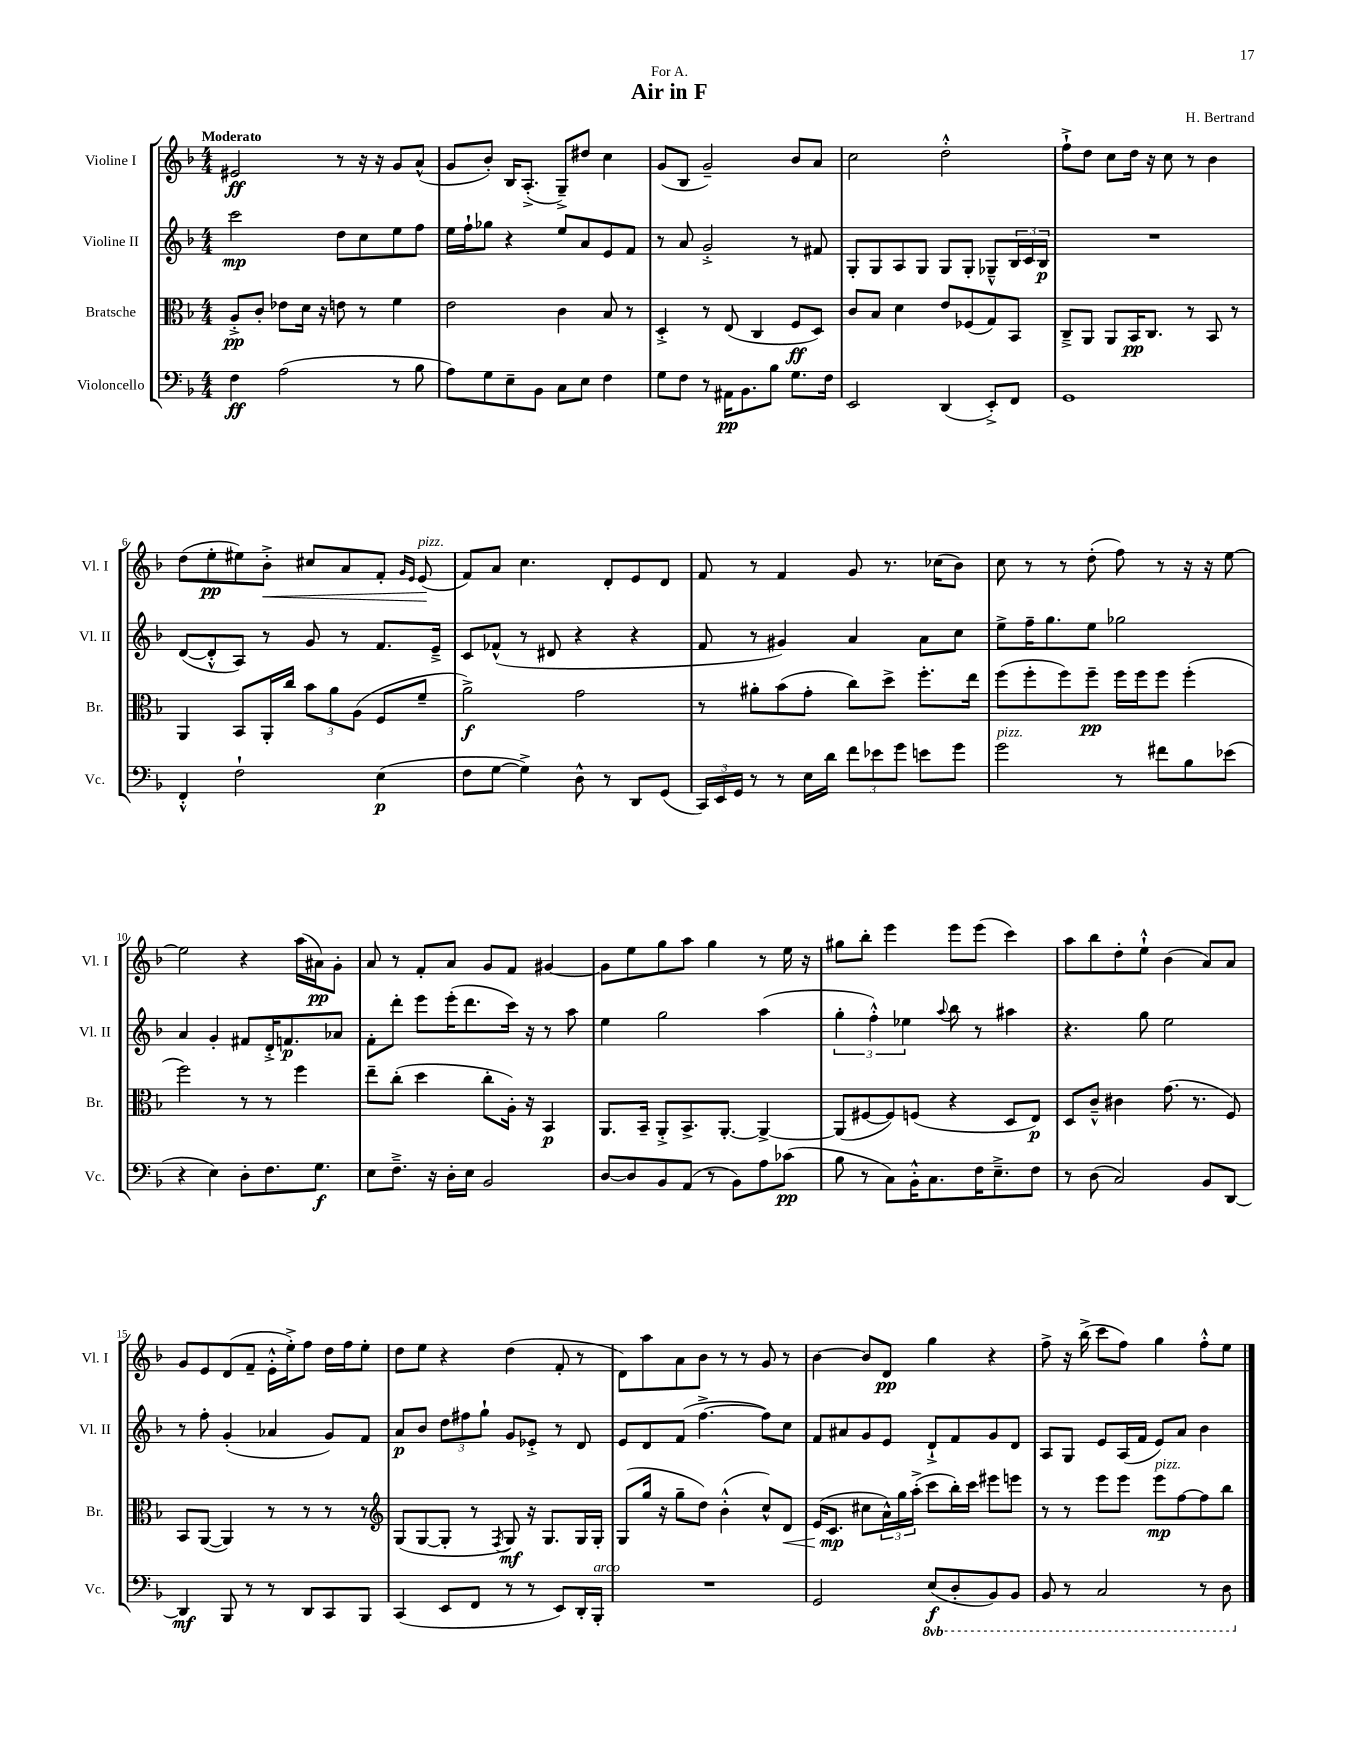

**kern	**dynam	**kern	**dynam	**kern	**dynam	**kern	**dynam
*part4	*part4	*part3	*part3	*part2	*part2	*part1	*part1
*staff4	*staff4	*staff3	*staff3	*staff2	*staff2	*staff1	*staff1
*I"Violoncello	*	*I"Bratsche	*	*I"Violine II	*	*I"Violine I	*
*I'Vc.	*	*I'Br.	*	*I'Vl. II	*	*I'Vl. I	*
*clefF4	*	*clefC3	*	*clefG2	*	*clefG2	*
*k[b-]	*	*k[b-]	*	*k[b-]	*	*k[b-]	*
*M4/4	*	*M4/4	*	*M4/4	*	*M4/4	*
=1	=1	=1	=1	=1	=1	=1	=1
!	!	!	!	!	!	!LO:TX:a:B:t=Moderato	!
4F\	ff	8A'^/L	pp	2ccc\	mp	2e#X/	ff
.	.	8c'/J	.	.	.	.	.
(2A\	.	8e-X\L	.	.	.	.	.
.	.	16d\Jk	.	.	.	.	.
.	.	16r	.	.	.	.	.
.	.	8en\	.	8dd\L	.	8r	.
.	.	8r	.	8cc\	.	16r	.
.	.	.	.	.	.	16r	.
8r	.	4f\	.	8ee\	.	8g/L	.
8B-\	.	.	.	8ff\J	.	(8a^^/J	.
=2	=2	=2	=2	=2	=2	=2	=2
8A\L)	.	2e\	.	16ee\LL	.	8g/L	.
.	.	.	.	16ff`\J	.	.	.
8G\	.	.	.	8gg-X\J	.	8b-'/J)	.
8E~\	.	.	.	4r	.	16B-/KL	.
.	.	.	.	.	.	(8.A'^/J	.
8BB-\J	.	.	.	.	.	.	.
8C\L	.	4c\	.	8ee/L	.	8G~^/L)	.
8E\J	.	.	.	8a/	.	8dd#X/J	.
4F\	.	8B-/	.	8e/	.	4cc\	.
.	.	8r	.	8f/J	.	.	.
=3	=3	=3	=3	=3	=3	=3	=3
8G\L	.	4D'^/	.	8r	.	(8g/L	.
8F\J	.	.	.	8a/	.	8B-/J	.
8r	.	8r	.	2g'^/	.	2g~/)	.
16AA#X\KL	pp	(8E/	.	.	.	.	.
8.BB-\	.	.	.	.	.	.	.
.	.	4C/	.	.	.	.	.
8B-\J	.	.	.	.	.	.	.
8.G\L	.	8F/L	ff	8r	.	8b-/L	.
.	.	8D/J)	.	8f#X/	.	8a/J	.
16F\Jk	.	.	.	.	.	.	.
=4	=4	=4	=4	=4	=4	=4	=4
2EE/	.	8c/L	.	8G'/L	.	2cc\	.
.	.	8B-/J	.	8G/	.	.	.
.	.	4d\	.	8A/	.	.	.
.	.	.	.	8G/J	.	.	.
(4DD/	.	8e/L	.	8G/L	.	2dd'^^\	.
.	.	(8F-X/	.	8G'/J	.	.	.
8EE'^/L)	.	8G/)	.	8G-X~^^/L	.	.	.
8FF/J	.	8BB-/J	.	24B-/L	.	.	.
.	.	.	.	24c/	.	.	.
.	.	.	.	24B-/JJ	p	.	.
=5	=5	=5	=5	=5	=5	=5	=5
1GG	.	8C~^/L	.	1r	.	8ff`^\L	.
.	.	8AA/J	.	.	.	8dd\J	.
.	.	8AA/L	.	.	.	8cc\L	.
.	.	16BB-/K	pp	.	.	16dd\Jk	.
.	.	8.C/J	.	.	.	16r	.
.	.	.	.	.	.	8cc\	.
.	.	8r	.	.	.	8r	.
.	.	8BB-/	.	.	.	4b-\	.
.	.	8r	.	.	.	.	.
!!LO:LB:g=z
=6	=6	=6	=6	=6	=6	=6	=6
4FF'^^/	.	4AA/	.	([8d/L	.	(8dd\L	.
.	.	.	.	8d'^^/]	.	8ee'\	pp
2F`\	.	8BB-/L	.	8A/J)	.	8ee#X\)	.
!	!	!	!	!	!	!	!LO:HP:b
.	.	16AA'/L	.	8r	.	8b-'^\J	<
.	.	16cc/JJ	.	.	.	.	.
.	.	12b-\L	.	8g/	.	8cc#X/L	.
.	.	12a\	.	.	.	.	.
.	.	.	.	8r	.	8a/	.
.	.	(12A\J	.	.	.	.	.
(4E\	p	8F/L	.	8.f/L	.	8f'/J	.
.	.	.	.	.	.	16qqg/LL	.
.	.	.	.	.	.	16qqe/JJ	.
!	!	!	!	!	!	!LO:TX:a:i:t=pizz.	!
.	.	8f~/J	.	.	.	(8e/	.
.	.	.	.	16e~^/Jk	.	.	.
.	.	.	.	.	.	.	[
=7	=7	=7	=7	=7	=7	=7	=7
8F\L	.	2a^\)	f	8c/L	.	8f/L)	.
[8G\J	.	.	.	(8f-X^^/J	.	8a/J	.
4G^\])	.	.	.	8r	.	4.cc\	.
.	.	.	.	8d#X/	.	.	.
8D^^\	.	2g\	.	4r	.	.	.
8r	.	.	.	.	.	8d'/L	.
8DD/L	.	.	.	4r	.	8e/	.
(8GG/J	.	.	.	.	.	8d/J	.
=8	=8	=8	=8	=8	=8	=8	=8
24CC/LL)	.	8r	.	8f/	.	8f/	.
24EE/	.	.	.	.	.	.	.
24GG/JJ	.	.	.	.	.	.	.
8r	.	8a#X'\L	.	8r	.	8r	.
8r	.	(8b-\	.	4g#X/)	.	4f/	.
16E\LL	.	8g'\J	.	.	.	.	.
16d\JJ	.	.	.	.	.	.	.
12f\L	.	8cc\L)	.	4a/	.	8g/	.
12e-X\	.	.	.	.	.	.	.
.	.	8dd^\J	.	.	.	8.r	.
12g\J	.	.	.	.	.	.	.
8en\L	.	8.ff'\L	.	8a\L	.	.	.
.	.	.	.	.	.	(16cc-X\KL	.
8g\J	.	.	.	8cc\J	.	8b-\J)	.
.	.	16ee\Jk	.	.	.	.	.
=9	=9	=9	=9	=9	=9	=9	=9
!LO:TX:a:i:t=pizz.	!	!	!	!	!	!	!
2g\	.	(8ff\L	.	8ee^\L	.	8cc\	.
.	.	8ff'\	.	16ff~\K	.	8r	.
.	.	.	.	8.gg\	.	.	.
.	.	8ff\)	.	.	.	8r	.
.	.	8ff~\J	pp	8ee\J	.	(8dd'\	.
8r	.	16ff\LL	.	2gg-X\	.	8ff\)	.
.	.	16ff\J	.	.	.	.	.
8f#X\L	.	8ff\J	.	.	.	8r	.
8B-\	.	(4ff'\	.	.	.	16r	.
.	.	.	.	.	.	16r	.
(8e-X\J	.	.	.	.	.	[8ee\	.
!!LO:LB:g=z
=10	=10	=10	=10	=10	=10	=10	=10
4r	.	2ff\)	.	4a/	.	2ee\]	.
4E\)	.	.	.	4g'/	.	.	.
8D'\L	.	8r	.	8f#X/L	.	4r	.
8.F\	.	8r	.	16d'^/K	.	.	.
.	.	.	.	8.fn/	p	.	.
.	.	4ff\	.	.	.	(16aa\LL	.
8.G\J	f	.	.	.	.	16a#X\J)	pp
.	.	.	.	8a-X/J	.	8g'\J	.
=11	=11	=11	=11	=11	=11	=11	=11
8E\L	.	8ee~\L	.	8f'\L	.	8a/	.
8.F~^\J	.	(8cc'\J	.	8ddd'\J	.	8r	.
.	.	4dd\	.	8eee\L	.	8f'/L	.
16r	.	.	.	.	.	.	.
16D'\LL	.	.	.	(16eee'\K	.	8a/J	.
16E\JJ	.	.	.	8.ddd\	.	.	.
2BB-/	.	8cc'\L	.	.	.	8g/L	.
.	.	16A'\Jk)	.	16ccc\Jk)	.	8f/J	.
.	.	16r	.	16r	.	.	.
.	.	4BB-/	p	8r	.	[4g#X/	.
.	.	.	.	8aa\	.	.	.
=12	=12	=12	=12	=12	=12	=12	=12
[8D/L	.	8.AA/L	.	4ee\	.	8g#\L]	.
8D/]	.	.	.	.	.	8ee\	.
.	.	16BB-~/Jk	.	.	.	.	.
8BB-/	.	8AA'^/L	.	2gg\	.	8gg\	.
(8AA/J	.	8.BB-^/	.	.	.	8aa\J	.
8r	.	.	.	.	.	4gg\	.
.	.	[8.AA'/J	.	.	.	.	.
8BB-\L)	.	.	.	.	.	.	.
8A\	.	4AA^/_	.	(4aa\	.	8r	.
(8c-X\J	pp	.	.	.	.	16ee\	.
.	.	.	.	.	.	16r	.
=13	=13	=13	=13	=13	=13	=13	=13
8B-\	.	(8AA/L]	.	6gg'\	.	8gg#X\L	.
8r	.	[8F#X/	.	.	.	8bb-'\J	.
.	.	.	.	6ff'^^\)	.	.	.
8C\L)	.	8F#/])	.	.	.	4eee\	.
.	.	.	.	6ee-X\	.	.	.
16BB-'^^\K	.	(8Fn/J	.	.	.	.	.
8.C\	.	.	.	.	.	.	.
.	.	.	.	8qqaa/	.	.	.
.	.	4r	.	8bb-\	.	8eee\L	.
16F\K	.	.	.	8r	.	(8eee\J	.
8.E~^\	.	.	.	.	.	.	.
.	.	8D/L	.	4aa#X\	.	4ccc\)	.
8F\J	.	8E/J)	p	.	.	.	.
=14	=14	=14	=14	=14	=14	=14	=14
8r	.	8D/L	.	4.r	.	8aa\L	.
(8D\	.	8c~^^/J	.	.	.	8bb-\	.
2C/)	.	4c#X\	.	.	.	8dd'\	.
.	.	.	.	8gg\	.	8ee`^^\J	.
.	.	(8.g\	.	2ee\	.	(4b-\	.
.	.	8.r	.	.	.	.	.
8BB-/L	.	.	.	.	.	8a/L)	.
[8DD/J	.	8F/)	.	.	.	8a/J	.
!!LO:LB:g=z
=15	=15	=15	=15	=15	=15	=15	=15
4DD/]	mf	8BB-/L	.	8r	.	8g/L	.
.	.	([8AA/J	.	8ff'\	.	8e/	.
8BBB-/	.	4AA/])	.	(4g'/	.	(8d/	.
8r	.	.	.	.	.	8f~/J	.
8r	.	8r	.	4a-X/	.	16e'^^\LL	.
.	.	.	.	.	.	16ee'^\J)	.
8DD/L	.	8r	.	.	.	8ff\J	.
8CC/	.	8r	.	8g/L)	.	16dd\LL	.
.	.	.	.	.	.	16ff\J	.
8BBB-/J	.	8r	.	8f/J	.	8ee'\J	.
=16	=16	=16	=16	=16	=16	=16	=16
*	*	*clefG2	*	*	*	*	*
(4CC/	.	(8G/L	.	8a/L	p	8dd\L	.
.	.	[8G/	.	8b-/J	.	8ee\J	.
8EE/L	.	8G'/J]	.	12dd\L	.	4r	.
.	.	.	.	12ff#X\	.	.	.
8FF/J	.	8r	.	.	.	.	.
.	.	.	.	12gg`\J	.	.	.
.	.	8qF/	.	.	.	.	.
8r	.	8G/)	mf	8g/L	.	(4dd\	.
8r	.	16r	.	8e-X'^/J	.	.	.
.	.	8.G/L	.	.	.	.	.
8EE/L)	.	.	.	8r	.	8f'/	.
16DD'/L	.	16G/L	.	8d/	.	8r	.
!LO:TX:a:i:t=arco	!	!	!	!	!	!	!
16BBB-'/JJ	.	16G'/JJ	.	.	.	.	.
=17	=17	=17	=17	=17	=17	=17	=17
1r	.	(8G/L	.	8e/L	.	8d\L)	.
.	.	16gg/Jk	.	8d/	.	8aa\	.
.	.	16r	.	.	.	.	.
.	.	8gg~\L	.	(8f/J	.	8a\	.
.	.	8dd\J)	.	[4.ff^\	.	8b-\J	.
.	.	(4b-'^^\	.	.	.	8r	.
.	.	.	.	.	.	8r	.
.	.	8cc^^/L)	.	8ff\L])	.	8g/	.
!	!	!	!LO:HP:b	!	!	!	!
.	.	8d/J	<	8cc\J	.	8r	.
=18	=18	=18	=18	=18	=18	=18	=18
2GG/	.	(16e/KL	.	8f/L	.	[4b-\	.
.	.	8.c/J	mp	.	.	.	.
.	.	.	.	8a#X/	.	.	.
.	.	8cc#X\L	[	8g/	.	8b-/L]	.
.	.	24a^^\L)	.	8e/J	.	8d/J	pp
.	.	24gg\	.	.	.	.	.
.	.	(24aa'^\JJ	.	.	.	.	.
*8ba	*	*	*	*	*	*	*
(8EE/L	f	8ccc\L	.	8d`^/L	.	4gg\	.
8DD'/	.	16bb-'\L)	.	8f/	.	.	.
.	.	16ccc\JJ	.	.	.	.	.
8BBB-/)	.	8eee#X\L	.	8g/	.	4r	.
8BBB-/J	.	8eeen\J	.	8d/J	.	.	.
=19	=19	=19	=19	=19	=19	=19	=19
8BBB-/	.	8r	.	8A/L	.	8ff^\	.
8r	.	8r	.	8G/J	.	16r	.
.	.	.	.	.	.	(16bb-^\	.
2CC/	.	8eee\L	.	8e/L	.	8ccc\L	.
.	.	8eee\J	.	(16A/L	.	8ff\J)	.
.	.	.	.	16f/JJ	.	.	.
!	!	!LO:TX:a:i:t=pizz.	!	!	!	!	!
.	.	8eee\L	mp	8e/L)	.	4gg\	.
.	.	[8ff\	.	8a/J	.	.	.
8r	.	8ff\]	.	4b-\	.	8ff'^^\L	.
8DD\	.	8bb-\J	.	.	.	8ee\J	.
*X8ba	*	*	*	*	*	*	*
==	==	==	==	==	==	==	==
*-	*-	*-	*-	*-	*-	*-	*-
